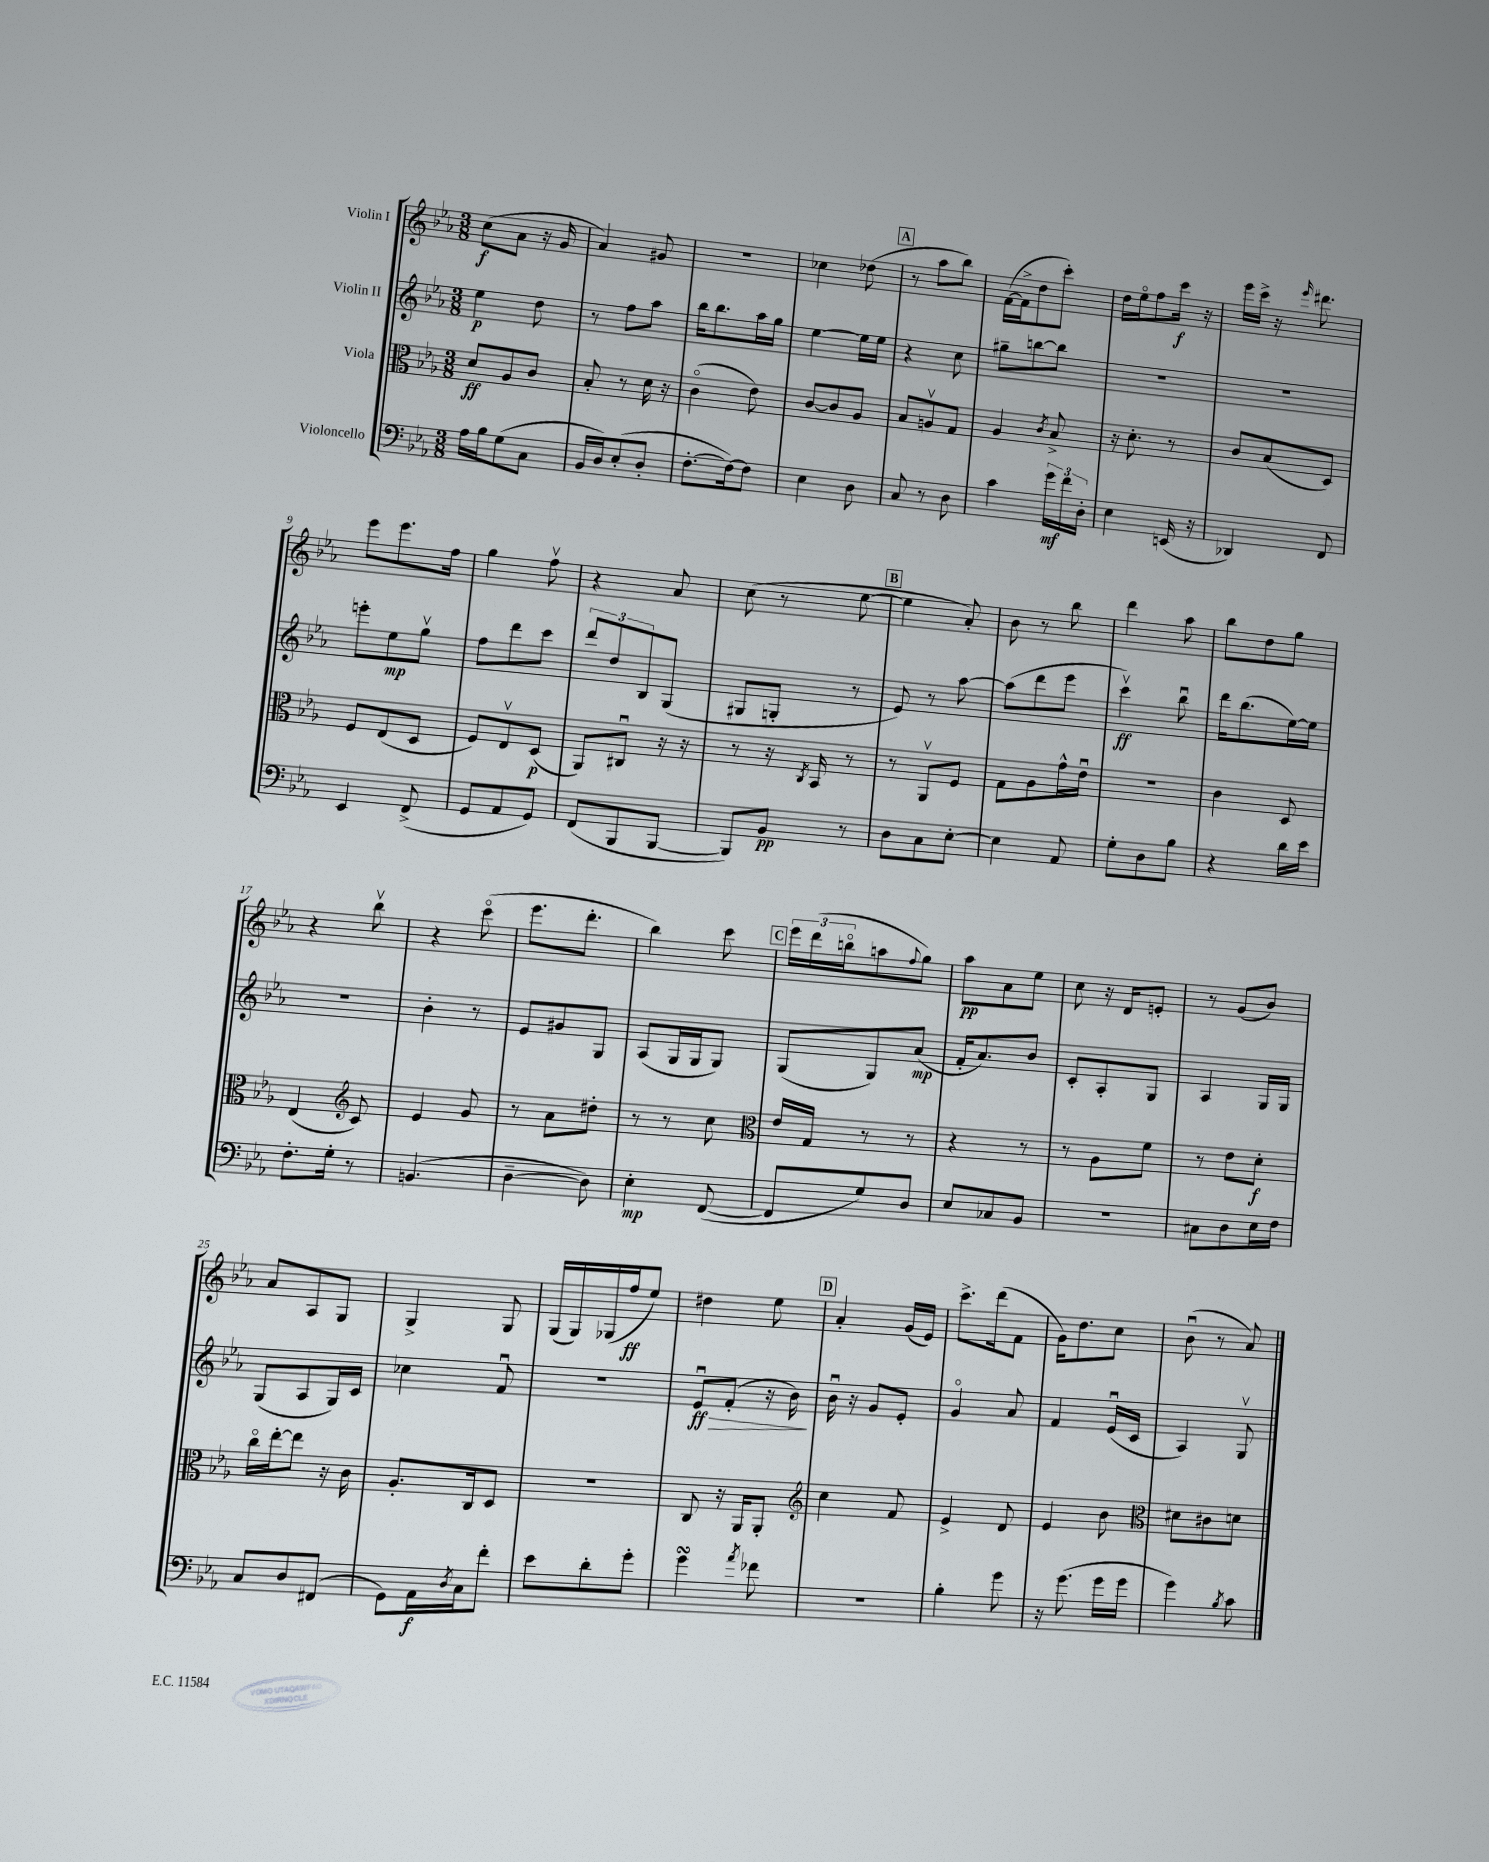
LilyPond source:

<<
\new StaffGroup <<
\new Staff = "s0" \with { instrumentName = "Violin I" } {
    \clef treble \key ees \major \numericTimeSignature \time 3/8
    c''8\f( aes'8 r16 g'16 |
    aes'4) gis'8 |
    R4. |
    ces''4 des''8( |
    \mark \markup { \box "A" } r8 aes''8 bes''8) |
    f'16~( f'16-> d''8 c'''8-.) |
    d''16 ees''16\flageolet f''8 c'''16\f r16 |
    ees'''16 c'''16-> r16 \grace { ees'''16 } dis'''8. |
    ees'''8 ees'''8. f''16 |
    g''4 f''8\upbow |
    r4 aes'8 |
    c''8( r8 ees''8~ |
    \mark \markup { \box "B" } ees''4 aes'8-.) |
    bes'8 r8 bes''8 |
    d'''4 aes''8 |
    bes''8 d''8 g''8 |
    r4 bes''8\upbow |
    r4 c'''8\flageolet( |
    ees'''8. d'''8.-. |
    bes''4) c'''8 |
    \mark \markup { \box "C" } \tuplet 3/2 { ees'''16 d'''16( b''16\flageolet } a''8 \appoggiatura { f''8 } g''8) |
    aes''8\pp aes'8 ees''8 |
    c''8 r16 d'16 e'8-. |
    r8 g'8( bes'8) |
    aes'8 aes8 g8 |
    g4-> g8 |
    g16( g16) ges16( f''16\ff ees''8) |
    dis''4 ees''8 |
    \mark \markup { \box "D" } aes'4-. g'16( ees'16) |
    c'''8.-> d'''16( f'8 |
    g'16) d''8. c''8 |
    bes'8\downbow( r8 aes'8) \bar "|." |
}
\new Staff = "s1" \with { instrumentName = "Violin II" } {
    \clef treble \key ees \major \numericTimeSignature \time 3/8
    ees''4\p d''8 |
    r8 f''8 aes''8 |
    bes''16 bes''8. aes''16 g''16 |
    ees''4~ ees''16 ees''16 |
    \mark \markup { \box "A" } r4 c''8 |
    gis''8-- b''8~ b''8 |
    R4. |
    R4. |
    e'''8-. ees''8\mp g''8\upbow |
    f''8 d'''8 c'''8 |
    \tuplet 3/2 { d'''8 d''8 bes8 } g8( |
    gis8 g8-. r8 |
    \mark \markup { \box "B" } ees'8) r8 aes''8~ |
    aes''8( d'''8 ees'''8 |
    c'''4\upbow\ff) bes''8\downbow |
    d'''16 bes''8.( ees''16~) ees''16 |
    R4. |
    bes'4-. r8 |
    ees'8 gis'8 g8 |
    aes8( g16 g16 g8) |
    \mark \markup { \box "C" } g8( g8) aes'8\mp( |
    f'16-. aes'8.) bes'8 |
    c'8-. aes8-. g8 |
    aes4 g16 g16 |
    g8( aes8 g16) c'16 |
    ces''4 f'8\downbow |
    R4. |
    ees'8\downbow\ff\> f'8-.( r16 bes'16\!) |
    \mark \markup { \box "D" } bes'16\downbow r16 g'8 ees'8-. |
    g'4\flageolet aes'8 |
    f'4 ees'16\downbow( c'16 |
    aes4) g8\upbow \bar "|." |
}
\new Staff = "s2" \with { instrumentName = "Viola" } {
    \clef alto \key ees \major \numericTimeSignature \time 3/8
    d'8\ff aes8 c'8 |
    bes8-. r8 d'16 r16 |
    c'4\flageolet( ees'8) |
    c'8~ c'8 aes8 |
    \mark \markup { \box "A" } bes8 a8\upbow g8 |
    aes4 \acciaccatura { c'8 } bes8-> |
    r16 d'8.-. r8 |
    c'8 bes8( d8) |
    f8 ees8( d8 |
    f8) ees8\upbow d8\p( |
    aes,8) cis8\downbow r16 r16 |
    r8 r16 \acciaccatura { c8 } bes,16 r8 |
    \mark \markup { \box "B" } r8 aes,8\upbow f8 |
    g8 aes8 g'16-^ ees'16\downbow |
    R4. |
    c'4 d8 |
    ees4( \clef treble c'8) |
    ees'4 g'8 |
    r8 aes'8 dis''8-. |
    r8 r8 c''8 |
    \mark \markup { \box "C" } \clef alto ees'16 g16 r8 r8 |
    r4 r8 |
    r8 aes8 f'8 |
    r8 ees'8 d'8-.\f |
    c''16\flageolet ees''16~-. ees''8 r16 c'16 |
    aes8.-. c16 d8 |
    R4. |
    c8 r16 aes,16 aes,8-. |
    \mark \markup { \box "D" } \clef treble c''4 f'8 |
    ees'4-> d'8 |
    ees'4 bes'8 |
    \clef alto dis'8 cis'8 d'8 \bar "|." |
}
\new Staff = "s3" \with { instrumentName = "Violoncello" } {
    \clef bass \key ees \major \numericTimeSignature \time 3/8
    aes16 bes16 g8( c8 |
    bes,16 d16) ees8-.( d8-. |
    f8.~-. f16~) f8 |
    ees4 d8 |
    \mark \markup { \box "A" } c8 r8 d8 |
    c'4 \tuplet 3/2 { g'16\mf f'16 d16-. } |
    ees4 e,16( r16 |
    des,4) f,8 |
    ees,4 f,8->( |
    g,8 aes,8 g,8) |
    f,8( bes,,8 bes,,8~ |
    bes,,8) bes,8\pp r8 |
    \mark \markup { \box "B" } d8 c8 ees8~-. |
    ees4 aes,8 |
    g8-. d8 bes8 |
    r4 d'16 ees'16 |
    f8.-. g16-. r8 |
    b,4.( |
    d4~-- d8) |
    ees4-.\mp f,8~( |
    \mark \markup { \box "C" } f,8 g8) d8 |
    ees8 ces8 bes,8 |
    R4. |
    cis8 d8 ees16 f16 |
    c8 d8 fis,8( |
    g,8) aes,16\f \acciaccatura { d8 } c16 f'8-. |
    ees'8 d'8-. g'8-. |
    g'4\turn \acciaccatura { aes'8 } fes'8 |
    \mark \markup { \box "D" } R4. |
    bes4-. g'8 |
    r16 g'8.( g'16 g'16 |
    g'4) \acciaccatura { bes8 } c'8 \bar "|." |
}
>>
>>
